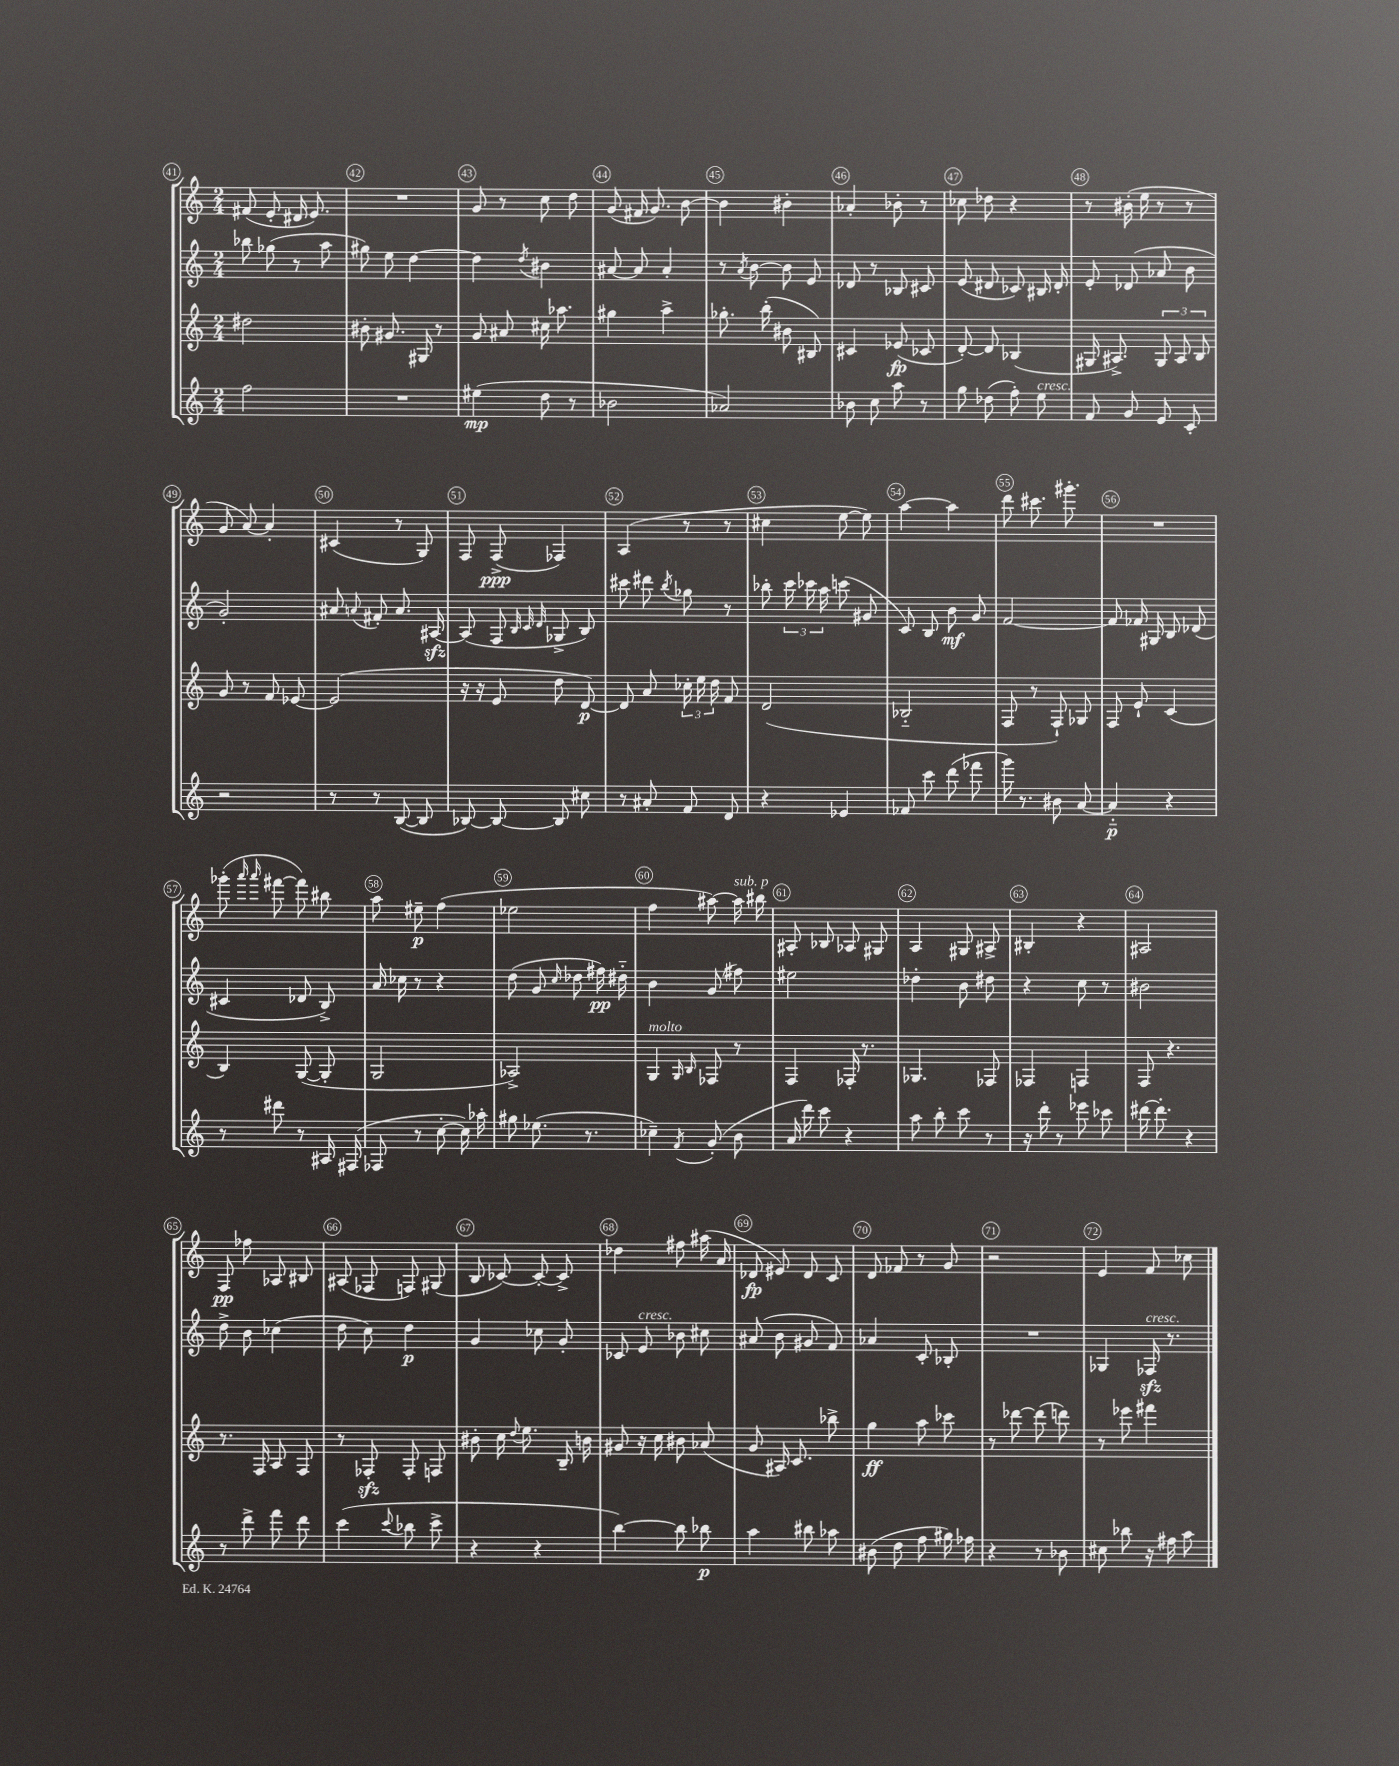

**kern	**kern	**kern	**kern
*staff4	*staff3	*staff2	*staff1
*clefG2	*clefG2	*clefG2	*clefG2
*k[]	*k[]	*k[]	*k[]
*M2/4	*M2/4	*M2/4	*M2/4
2ff\	2dd#\	8bb-\	(8f#/
.	.	(8gg-\	8e'/
.	.	8r	16d#/
.	.	.	8.e/)
.	.	8aa\	.
=	=	=	=
2r	8b#'\	8gg#\)	2r
.	8.g#/	8ee\	.
.	.	[4dd\	.
.	16G#/	.	.
.	8r	.	.
=	=	=	=
(4ee#\	8g/	4dd\]	8g/
.	8a#/	.	8r
.	.	8qdd/	.
8dd\	16cc#\	4b#\	8cc\
.	8.aa-\	.	.
8r	.	.	8dd\
=	=	=	=
2b-\	4gg#\	[8a#/	(8g/
.	.	8a#/]	16f#/
.	.	.	8.g/)
.	4aa^\	4a#'/	.
.	.	.	[8b\
=	=	=	=
2a-/)	8.gg-'\	8r	4b\]
.	.	8qa/	.
.	.	[8b\	.
.	(16bb'\	.	.
.	8b#\	8b\]	4b#'\
.	8B#/)	8e/	.
=	=	=	=
8b-\	4c#/	8d-/	4a-'/
8cc\	.	8r	.
8aa\	(8e-/	8B-/	8b-'\
8r	8c-/	8c#/	8r
=	=	=	=
8gg\	[8d'/)	(8e/	8cc-\
(8dd-\	8d/]	8d#/	8dd-\
8ff'\)	(4B-/	8c-/)	4r
8ee\	.	16B#/	.
.	.	16d#'/	.
=	=	=	=
8f/	16G#/	8e'/	8r
.	8.A#^/)	.	.
8g/	.	(8d-/	(16b#'\
.	.	.	16ee\
8e/	12G#/	8a-/	8r
.	12A#/	.	.
8c'/	.	8b\	8r
.	12B/	.	.
=	=	=	=
2r	8g/	2g'/)	8g/
.	8r	.	[8a/)
.	8f/	.	4a'/]
.	[8e-/	.	.
=	=	=	=
8r	(2e-/]	8a#/	(4c#/
.	.	8qqa/	.
8r	.	8f#'/	.
([8B/	.	8.a/	8r
8B/]	.	.	8G/)
.	.	[16A#/	.
=	=	=	=
[8B-/)	16r	(8A#/]	8F/
.	16r	.	.
8B-/_	8e/	8F/	(8F^/
.	.	32qqB/	.
.	.	32qqc/	.
.	.	32qqd/	.
8B-/]	8dd\	8G-^/	4F-/)
8cc#\	[8d/)	8B/)	.
=	=	=	=
8r	8d/]	8ccc#\	(4A/
8a#'/	8a/	8ddd#\	.
.	.	8qbb/	.
8f/	24cc-'\	8gg-\	8r
.	24ee\	.	.
.	24dd\	.	.
8d/	8f/	8r	8r
=	=	=	=
4r	(2d/	8bb-'\	4cc#\
.	.	24ccc\	.
.	.	24ccc-\	.
.	.	24aa\	.
4e-/	.	(8ccc\	[8ee\
.	.	8g#/	8ee\])
=	=	=	=
8f-/	2B-'~/	8c/)	[4aa\
8ccc\	.	8B/	.
(8ddd\	.	8b\	4aa\]
8fff-\	.	8g/	.
=	=	=	=
16ggg\)	8F/	[2f/	8ddd\
8.r	.	.	.
.	8r	.	8.ccc#\
8b#\	8F`/)	.	.
.	.	.	8.ggg#'\
[8a/	8G-/	.	.
=	=	=	=
4a'~/]	8F/	8f/]	2r
.	8e`/	16f-/	.
.	.	16G#/	.
4r	(4c/	8B/	.
.	.	(8d-/	.
=	=	=	=
8r	4B/)	4c#/	(8ggg-'\
.	.	.	16qqaaa/
.	.	.	16qqaaa/
8ddd#\	.	.	[8fff#\
8r	([8G/	8d-/	8fff#\])
16A#/	8G'/]	8B^/)	8bb#\
(16F#/	.	.	.
=	=	=	=
8F-/	2G/	16a/	8aa\
.	.	16cc-\	.
8r	.	8r	8ee#~\
[8cc'\	.	4r	(4ff\
16cc\])	.	.	.
16aa-'\	.	.	.
=	=	=	=
8gg#\	2A-^/)	(8dd\	2ee-\
(8.ee-\	.	8g/	.
.	.	16qqcc/	.
.	.	8dd-\	.
8.r	.	.	.
.	.	16ff#\)	.
.	.	16dd#'~\	.
=	=	=	=
4cc-~\)	4G/	4b\	4ff\
.	16qqG/	.	.
8qf/	16qqB/	.	.
(8g'/	8F-/	(8g/	[8aa#\)
8b\	8r	8ff#\)	16aa#\]
.	.	.	16bb#\
=	=	=	=
16a/	4F/	2ee#\	8A#'/
16ddd\)	.	.	.
8ccc\	.	.	8B-/
4r	16F-'/	.	8A-/
.	8.r	.	.
.	.	.	8G#/
=	=	=	=
8aa\	4.G-/	4dd-'\	4A/
8bb'\	.	.	.
8ccc\	.	8b\	8G#/
8r	8F-/	8dd#\	8A#^/
=	=	=	=
16r	4F-/	4r	4B#'/
16ddd'\	.	.	.
8r	.	.	.
8eee-\	4F/	8cc\	4r
8ccc-\	.	8r	.
=	=	=	=
[16ddd#\	8F/	2b#\	2A#/
8.ddd#'\]	.	.	.
.	4.r	.	.
4r	.	.	.
=	=	=	=
8r	8.r	8dd^\	8F/
8ddd^\	.	8b\	8ff-\
.	16F/	.	.
8fff\	8A/	(4cc-\	8A-/
8ddd\	8F/	.	8B#/
=	=	=	=
(4ccc\	8r	8dd\	(8A#/
.	8F-'/	8cc\)	8F-/
8qqccc/	.	.	.
8bb-\	8F-'/	4dd\	8F/)
8ccc^\	8F/	.	(8G#/
=	=	=	=
4r	8b#'\	4g/	8B/
.	16cc\	.	[8c-/)
.	8qqdd/	.	.
.	8.ee\	.	.
4r	.	8cc-\	8c-'/_
.	16B~/	8g'/	8c-^/]
.	16b\	.	.
=	=	=	=
[4bb\)	8g#/	8c-/	4dd-\
.	16r	8e/	.
.	16cc\	.	.
8bb\]	8b#\	8b-\	8ff#\
8bb-\	(8a-/	8cc#\	(16aa#\
.	.	.	16a/
=	=	=	=
4aa\	8g/	(8a#/	8d-/
.	16A#/)	8b\	8e#/)
.	8.c/	.	.
8bb#\	.	8g#/	8d-/
8aa-\	8bb-^\	8f/)	8c/
=	=	=	=
(8b#\	4gg\	4a-/	8d/
8dd\	.	.	8f-/
8ff\	8aa\	8c'/	8r
16gg#\)	8ccc-\	8B-'/	8g/
16ff-\	.	.	.
=	=	=	=
4r	8r	2r	2r
.	[8ddd-\	.	.
8r	(8ddd-\]	.	.
8b-\	8ddd\)	.	.
=	=	=	=
8cc#\	8r	4G-/	4e/
8bb-\	8eee-\	.	.
16r	4fff#\	16F-/	8f/
16ff#\	.	8.r	.
8aa\	.	.	8cc-\
==	==	==	==
*-	*-	*-	*-
